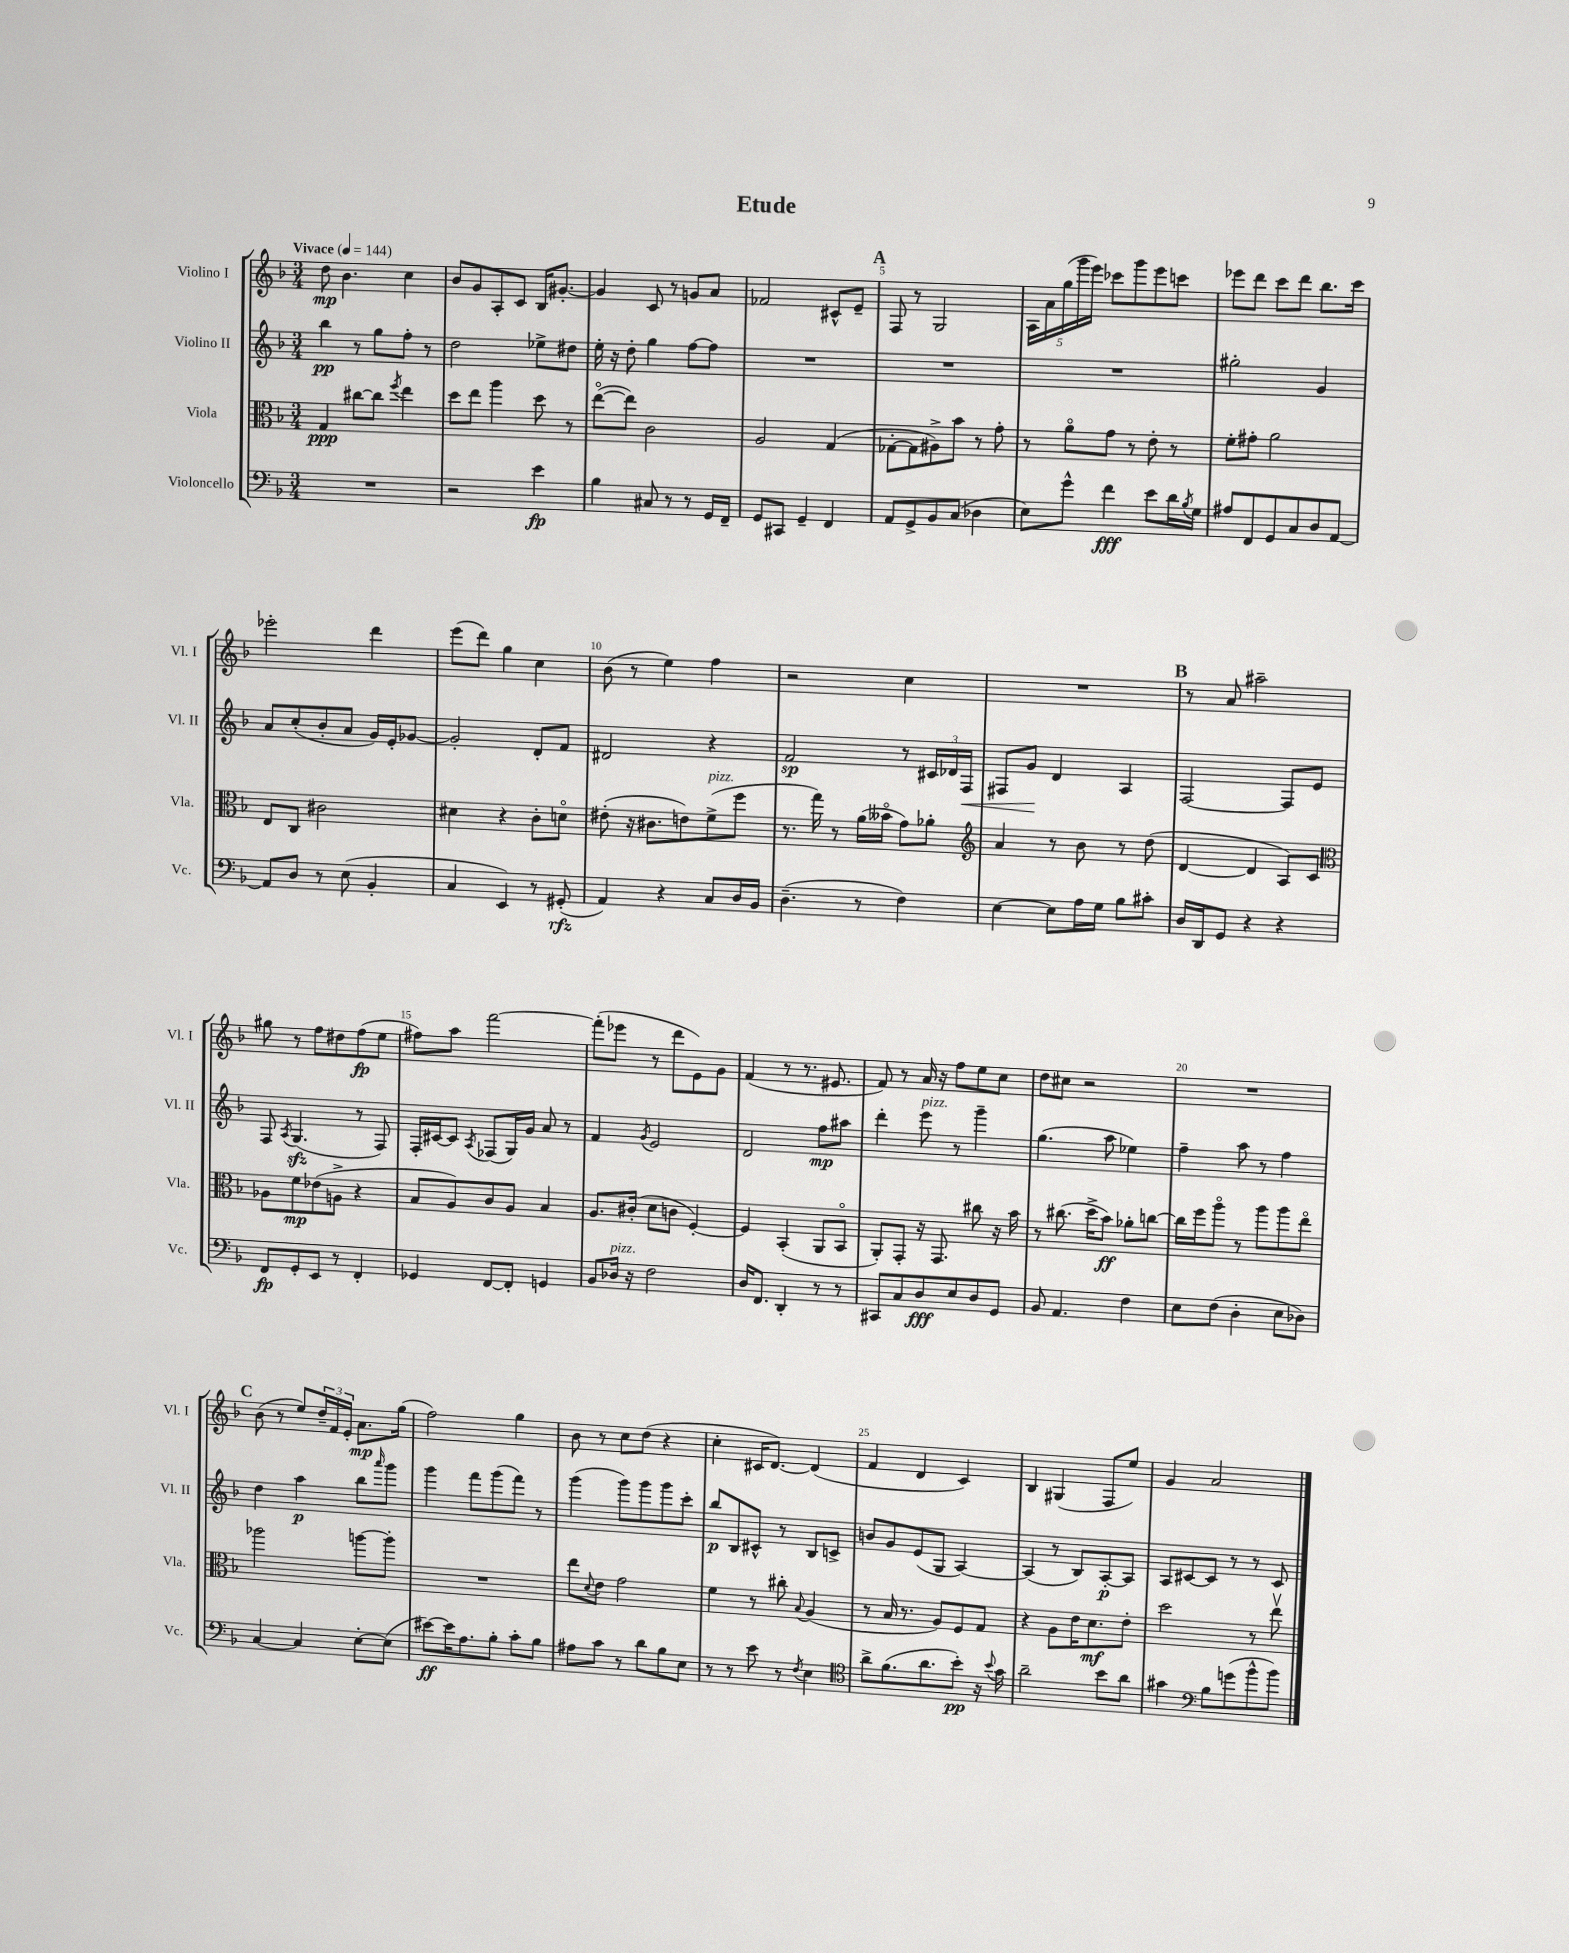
\header { title = "Etude" }
<<
\new StaffGroup <<
\new Staff = "s0" \with { instrumentName = "Violino I" shortInstrumentName = "Vl. I" } {
    \clef treble \key f \major \numericTimeSignature \time 3/4 \tempo "Vivace" 4 = 144
    d''8\mp bes'4. c''4 |
    bes'8 g'8 a8-. c'8 bes16 gis'8.~-. |
    gis'4 c'8 r8 g'8 a'8 |
    fes'2 cis'8-^ e'8-- |
    \mark \markup { \bold "A" } f8 r8 g2 |
    \tuplet 5/4 { a16 a'16 g''16( g'''16 e'''16) } ces'''8 g'''8 e'''8 c'''8 |
    ees'''8 d'''8 c'''8 d'''8 bes''8. c'''16 |
    ees'''2-. d'''4 |
    e'''8( d'''8) g''4 c''4 |
    bes'8( r8 e''4) f''4 |
    r2 c''4 |
    R2. |
    \mark \markup { \bold "B" } r8 a'8 ais''2-- |
    gis''8 r8 f''8 dis''8 f''8\fp( e''8 |
    fis''8) a''8 f'''2~ |
    f'''8-.( ees'''8 r8 d'''8 e'8) g'8 |
    f'4( r8 r8. eis'8. |
    f'8) r8 a'16 r16 f''8 e''8 c''8 |
    d''8 cis''8 r2 |
    R2. |
    \mark \markup { \bold "C" } bes'8( r8 e''8) \tuplet 3/2 { d''16-- f'16 e'16-. } a'8.\mp g''16( |
    f''2) g''4 |
    bes'8 r8 c''8 d''8( r4 |
    c''4-. cis'16 d'8.~) d'4( |
    f'4 d'4 c'4) |
    bes4 gis4( f8 e''8) |
    g'4 a'2 \bar "|." |
}
\new Staff = "s1" \with { instrumentName = "Violino II" shortInstrumentName = "Vl. II" } {
    \clef treble \key f \major \numericTimeSignature \time 3/4
    bes''4\pp r8 g''8 f''8-. r8 |
    d''2 ees''8-> dis''8 |
    e''16-. r16 d''8-. g''4 f''8~ f''8 |
    R2. |
    \mark \markup { \bold "A" } R2. |
    R2. |
    gis''2-. g'4 |
    a'8 c''8-.( bes'8-. a'8 g'16) e'16-. ges'8~ |
    ges'2-. d'8-. f'8 |
    dis'2 r4 |
    f'2\sp r8 \tuplet 3/2 { cis'16 des'16 f16\< } |
    fis8 g'8\! d'4 a4 |
    \mark \markup { \bold "B" } f2~ f8 e'8 |
    f8 \acciaccatura { a8 } g4.\sfz( r8 f8) |
    f16-. cis'16~ cis'8 \acciaccatura { a8 } fes8( g16) g'16 a'8 r8 |
    f'4 \acciaccatura { g'8 } e'2 |
    d'2 f''8\mp ais''8 |
    d'''4-. e'''8^\markup { \italic "pizz." } r8 g'''4-- |
    g''4.( a''8 ees''4) |
    f''4-- a''8 r8 f''4 |
    \mark \markup { \bold "C" } d''4 a''4\p bes''8 \grace { a'''16 } g'''8 |
    g'''4 f'''8 g'''8( f'''8) r8 |
    g'''4( g'''8) g'''8 g'''8 c'''8-. |
    bes''8\p bes8 cis'8-^ r8 bes8 c'8-> |
    b'8 g'8 e'8( g8 a4~) |
    a4( r8 bes8) a8~-.\p a8 |
    a8 cis'8~ cis'8 r8 r8 cis'8 \bar "|." |
}
\new Staff = "s2" \with { instrumentName = "Viola" shortInstrumentName = "Vla." } {
    \clef alto \key f \major \numericTimeSignature \time 3/4
    g4\ppp cis''8~ cis''8 \acciaccatura { f''8 } e''4 |
    d''8 e''8 a''4 d''8 r8 |
    e''8~\flageolet( e''8) c'2 |
    a2 g4( |
    \mark \markup { \bold "A" } ges8~-. ges8 ais8->) bes'8 r8 g'8-. |
    r8 a'8\flageolet g'8 r8 e'8-. r8 |
    f'8-. gis'8-. a'2 |
    e8 c8 cis'2 |
    dis'4 r4 c'8-. d'8\flageolet |
    eis'8-.( r16 cis'8. e'8) f'8->^\markup { \italic "pizz." }( f''8 |
    r8. g''16) r8 a'16( beses'16\flageolet g'8) aes'8-. |
    \clef treble a'4 r8 bes'8 r8 d''8( |
    \mark \markup { \bold "B" } d'4~ d'4 a8) c'8 |
    \clef alto aes8 f'8\mp ees'8( a8-> r4 |
    bes8 a8) c'8 a8 bes4 |
    a8. cis'16-.( d'8 c'8 f4~-.) |
    f4 bes,4-.( a,8 bes,8\flageolet |
    a,8-.) g,8-. r16 g,8. cis''8 r16 bes'16 |
    r8 cis''8.( d''16-> bes'8\ff) aes'8-. c''8~ |
    c''16 f''16 a''8\flageolet r8 a''8 a''8 e''8\flageolet |
    \mark \markup { \bold "C" } aes''2 a''8~ a''8-. |
    R2. |
    e''8 \appoggiatura { d'8 } e'8 g'2 |
    f'4 r8 cis''8-. \appoggiatura { bes8 } a4( |
    r8 bes16 r8. a8) f8 g8 |
    r4 a8 e'16 d'8.\mf e'8-. |
    d''2 r8 e''8\upbow \bar "|." |
}
\new Staff = "s3" \with { instrumentName = "Violoncello" shortInstrumentName = "Vc." } {
    \clef bass \key f \major \numericTimeSignature \time 3/4
    R2. |
    r2 e'4\fp |
    bes4 cis8 r8 r8 g,16 f,16-- |
    g,8 cis,8 g,4-- f,4 |
    \mark \markup { \bold "A" } a,8 g,8-> bes,8 c8( des4 |
    e8) g'8-^ f'4\fff e'8 d'16 \acciaccatura { bes8 } g16 |
    ais8 f,8 g,8 c8 d8 a,8~ |
    a,8 d8 r8 e8( bes,4-. |
    c4 e,4) r8 gis,8-.\rfz( |
    a,4) r4 c8 d16 bes,16 |
    d4.--( r8 f4) |
    e4~ e8 a16 g16 bes8 cis'8-. |
    \mark \markup { \bold "B" } d16 d,16 g,8 r4 r4 |
    f,8\fp g,8-. e,8 r8 f,4-. |
    ges,4 f,8~ f,8-. g,4 |
    bes,8 des16^\markup { \italic "pizz." } r16 f2 |
    d16 f,8. d,4-. r8 r8 |
    cis,8 c8 d8\fff e8 d8 g,8 |
    bes,8 a,4. f4 |
    e8 f8( d4-. e8 des8) |
    \mark \markup { \bold "C" } c4~ c4 e8~-. e8( |
    eis'8~\ff) eis'16 a8. bes8-. c'8-. bes8 |
    ais8 c'8 r8 d'8 bes8 e8 |
    r8 r8 e'8 r8 \acciaccatura { f8 } e4 |
    \clef tenor a'8-> f'8.( a'8. bes'8-.\pp) r16 \appoggiatura { bes'8 } g'16 |
    a'2-- bes'8 a'8 |
    gis'4 \clef bass bes8 g'8( bes'8-^ bes'8) \bar "|." |
}
>>
>>
\layout { \context { \Score \override BarNumber.break-visibility = ##(#f #t #t) barNumberVisibility = #(every-nth-bar-number-visible 5) } }
